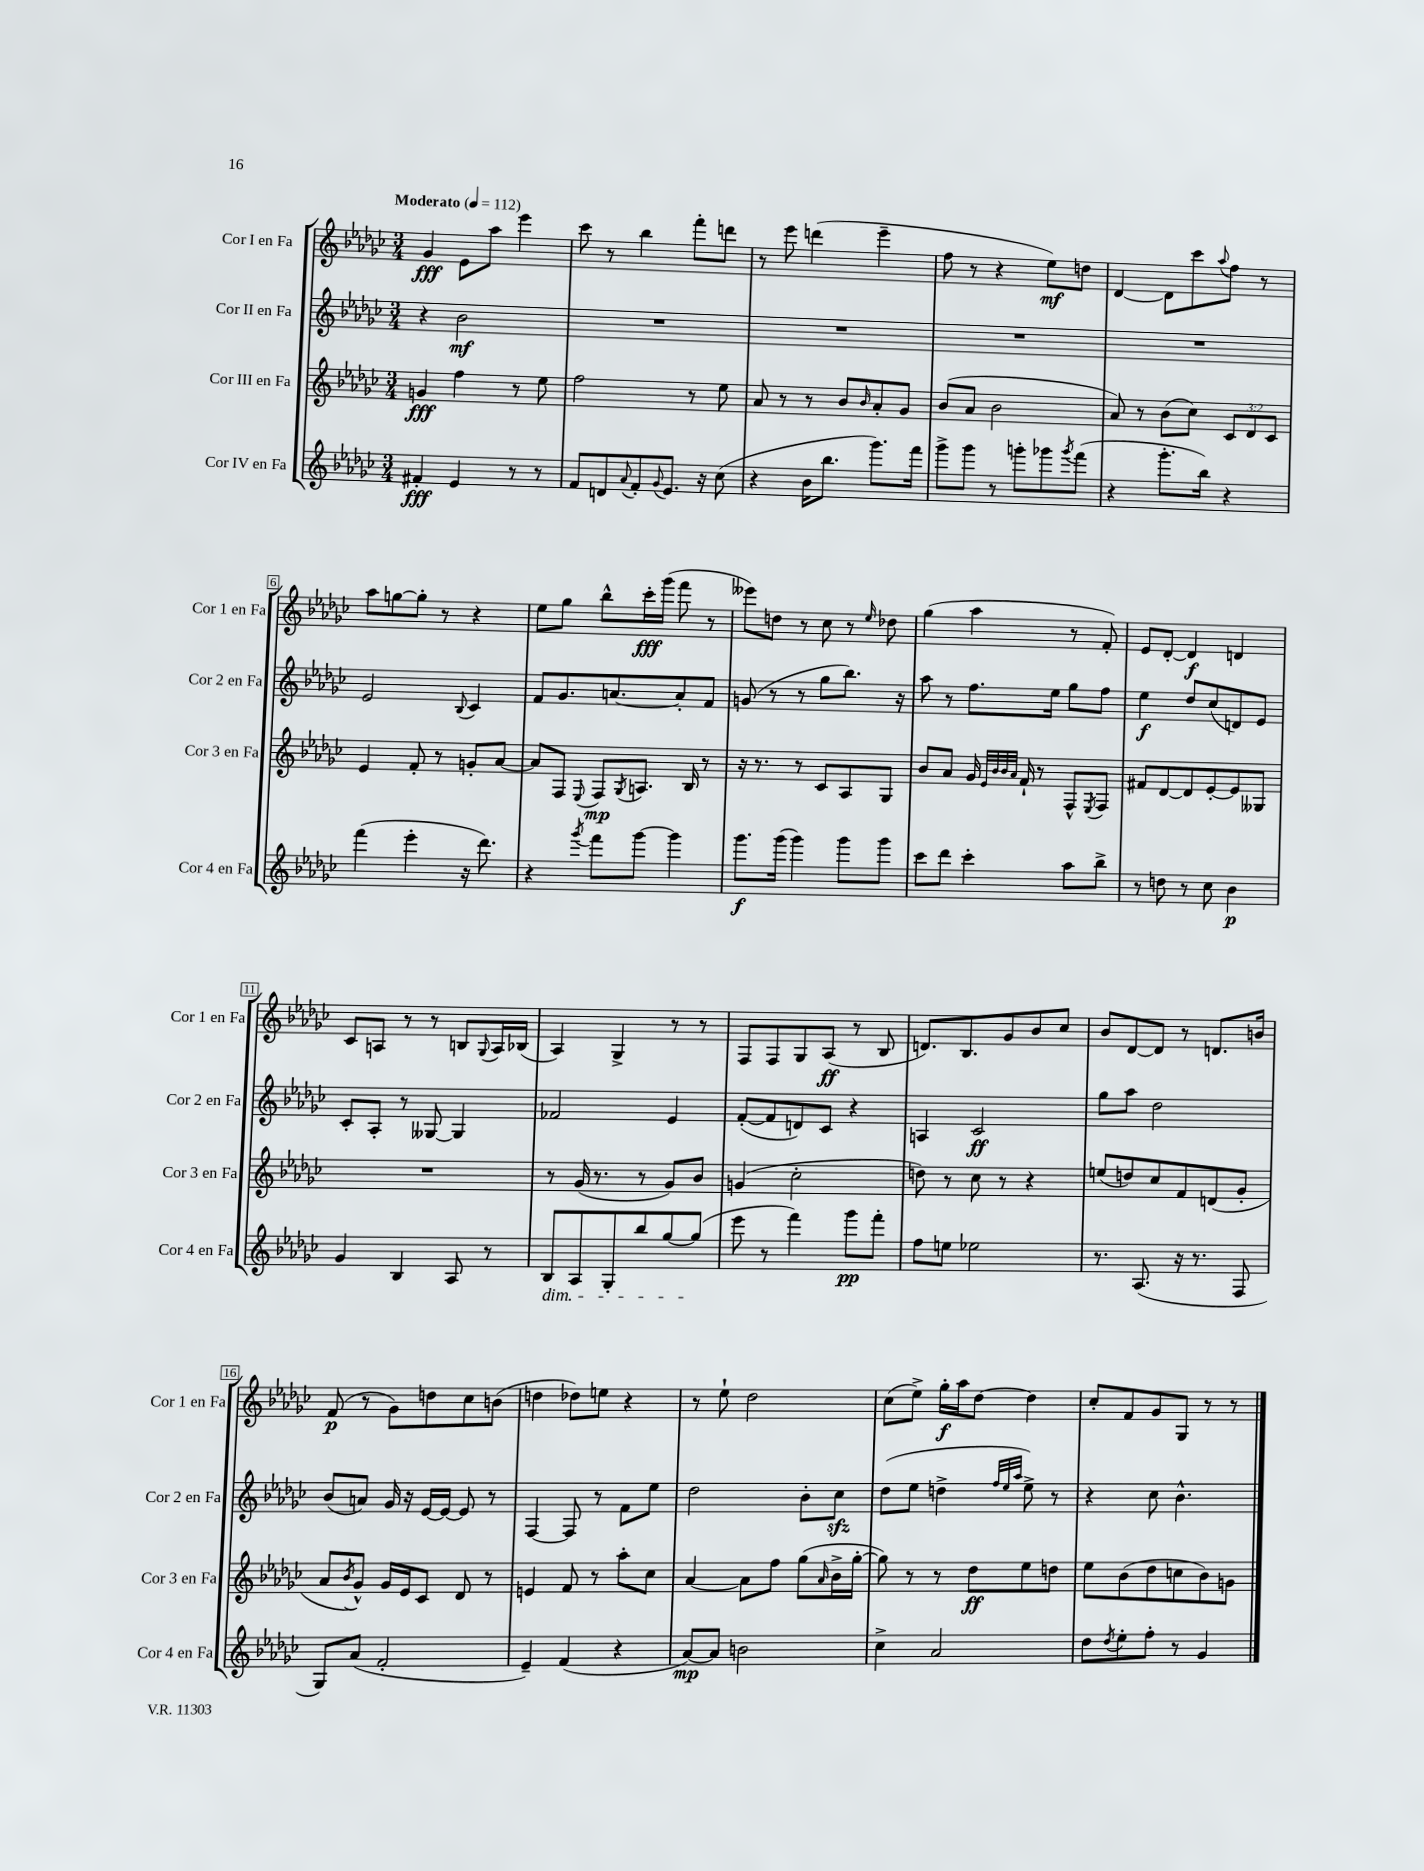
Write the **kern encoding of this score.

**kern	**dynam	**kern	**dynam	**kern	**dynam	**kern	**dynam
*part4	*part4	*part3	*part3	*part2	*part2	*part1	*part1
*staff4	*staff4	*staff3	*staff3	*staff2	*staff2	*staff1	*staff1
*I"Cor IV en Fa	*	*I"Cor III en Fa	*	*I"Cor II en Fa	*	*I"Cor I en Fa	*
*I'Cor 4 en Fa	*	*I'Cor 3 en Fa	*	*I'Cor 2 en Fa	*	*I'Cor 1 en Fa	*
*clefG2	*	*clefG2	*	*clefG2	*	*clefG2	*
*k[b-e-a-d-g-c-]	*	*k[b-e-a-d-g-c-]	*	*k[b-e-a-d-g-c-]	*	*k[b-e-a-d-g-c-]	*
*M3/4	*	*M3/4	*	*M3/4	*	*M3/4	*
*MM112	*	*MM112	*	*MM112	*	*MM112	*
=1	=1	=1	=1	=1	=1	=1	=1
!	!	!	!	!	!	!LO:TX:a:B:t=Moderato	!
4f#X'/	fff	4gn/	fff	4r	.	4g-/	fff
4e-/	.	4ff\	.	2b-\	mf	8e-\L	.
.	.	.	.	.	.	8aa-\J	.
8r	.	8r	.	.	.	4eee-\	.
8r	.	8ee-\	.	.	.	.	.
=2	=2	=2	=2	=2	=2	=2	=2
8f/L	.	2ff\	.	2.r	.	8ccc-\	.
8dn/	.	.	.	.	.	8r	.
8qqa-/	.	.	.	.	.	.	.
8f'/	.	.	.	.	.	4bb-\	.
8qqg-/	.	.	.	.	.	.	.
8.e-/J	.	.	.	.	.	.	.
.	.	8r	.	.	.	8fff'\L	.
16r	.	.	.	.	.	.	.
(8cc-\	.	8ee-\	.	.	.	8dddn\J	.
=3	=3	=3	=3	=3	=3	=3	=3
4r	.	8a-/	.	2.r	.	8r	.
.	.	8r	.	.	.	8eee-\	.
16b-\KL	.	8r	.	.	.	(4dddn\	.
8.bb-\J	.	.	.	.	.	.	.
.	.	8b-/L	.	.	.	.	.
.	.	16qqb-/	.	.	.	.	.
8.ggg-\L)	.	8a-'/	.	.	.	4eee-~\	.
.	.	8g-/J	.	.	.	.	.
16fff\Jk	.	.	.	.	.	.	.
=4	=4	=4	=4	=4	=4	=4	=4
8ggg-^\L	.	(8b-/L	.	2.r	.	8ff\	.
8ggg-\J	.	8a-/J	.	.	.	8r	.
8r	.	2b-\	.	.	.	4r	.
8gggn'\L	.	.	.	.	.	.	.
8ggg-X\	.	.	.	.	.	8ee-\L)	mf
8qggg-/	.	.	.	.	.	.	.
(8fff\J	.	.	.	.	.	8ddn\J	.
=5	=5	=5	=5	=5	=5	=5	=5
4r	.	8a-/)	.	2.r	.	[4d-/	.
.	.	8r	.	.	.	.	.
8.ggg-'\L	.	(8b-\L	.	.	.	8d-\L]	.
.	.	8cc-\J)	.	.	.	8ccc-\	.
16bb-\Jk)	.	.	.	.	.	.	.
.	.	.	.	.	.	8qqaa-/	.
4r	.	12c-/L	.	.	.	8ff\J	.
.	.	12d-/	.	.	.	.	.
.	.	.	.	.	.	8r	.
.	.	12c-/J	.	.	.	.	.
!!LO:LB:g=z
=6	=6	=6	=6	=6	=6	=6	=6
(4fff\	.	4e-/	.	2e-/	.	8aa-\L	.
.	.	.	.	.	.	[8ggn\	.
4eee-'\	.	8f'/	.	.	.	8gg'\J]	.
.	.	8r	.	.	.	8r	.
.	.	.	.	8qqB-/	.	.	.
16r	.	8gn'/L	.	4c-/	.	4r	.
8.ddd-\)	.	.	.	.	.	.	.
.	.	[8a-/J	.	.	.	.	.
=7	=7	=7	=7	=7	=7	=7	=7
4r	.	8a-/L]	.	8f/L	.	8ee-\L	.
.	.	8F/J	.	8.g-/	.	8gg-\J	.
8qggg-/	.	8qqE-/	.	.	.	.	.
8fff\L	.	8F/L	mp	.	.	8bb-^^\L	.
.	.	.	.	[8.an/	.	.	.
.	.	8qG-/	.	.	.	.	.
[8ggg-\J	.	8.An/J	.	.	.	16ccc-'\L	fff
.	.	.	.	.	.	(16ggg-\JJ	.
4ggg-\]	.	.	.	8a'/]	.	8fff\	.
.	.	16B-/	.	.	.	.	.
.	.	8r	.	8f/J	.	8r	.
=8	=8	=8	=8	=8	=8	=8	=8
8.ggg-\L	f	16r	.	(8gn/	.	8eee--X\L)	.
.	.	8.r	.	.	.	.	.
.	.	.	.	8r	.	8ddn\J	.
(16ggg-\Jk	.	.	.	.	.	.	.
4ggg-\)	.	8r	.	8r	.	8r	.
.	.	8c-/L	.	8gg-\L	.	8cc-\	.
8ggg-\L	.	8A-/	.	8.bb-\J)	.	8r	.
.	.	.	.	.	.	16qqee-/	.
8ggg-\J	.	8G-/J	.	.	.	8dd-X\	.
.	.	.	.	16r	.	.	.
=9	=9	=9	=9	=9	=9	=9	=9
8ccc-\L	.	8b-/L	.	8aa-\	.	(4gg-\	.
8ddd-\J	.	8a-/J	.	8r	.	.	.
4ccc-'\	.	16g-/	.	8.ff\L	.	4aa-\	.
.	.	32qqe-/LLL	.	.	.	.	.
.	.	32qqb-/	.	.	.	.	.
.	.	32qqb-/	.	.	.	.	.
.	.	32qqa-/JJJ	.	.	.	.	.
.	.	16f`/	.	.	.	.	.
.	.	8r	.	.	.	.	.
.	.	.	.	16ee-\Jk	.	.	.
8aa-\L	.	8F^^/L	.	8gg-\L	.	8r	.
.	.	8qE-/	.	.	.	.	.
8bb-^\J	.	8F/J	.	8ff\J	.	8f'/)	.
=10	=10	=10	=10	=10	=10	=10	=10
8r	.	8f#X/L	.	4ee-\	f	8e-/L	.
8ddn\	.	[8d-/	.	.	.	[8d-'/J	.
8r	.	8d-/]	.	8dd-/L	.	4d-/]	f
8cc-\	.	[8e-'/	.	(8cc-/	.	.	.
4b-\	p	8e-/]	.	8dn/)	.	4dn/	.
.	.	8G--X/J	.	8e-/J	.	.	.
!!LO:LB:g=z
=11	=11	=11	=11	=11	=11	=11	=11
4g-/	.	2.r	.	8c-'/L	.	8c-/L	.
.	.	.	.	8A-'/J	.	8An/J	.
4B-/	.	.	.	8r	.	8r	.
.	.	.	.	[8G--X/	.	8r	.
8A-/	.	.	.	4G--/]	.	8Bn/L	.
.	.	.	.	.	.	8qqG-/	.
8r	.	.	.	.	.	16A/L	.
.	.	.	.	.	.	(16B-X/JJ	.
=12	=12	=12	=12	=12	=12	=12	=12
!LO:TX:b:i:t=dim.	!	!	!	!	!	!	!
8B-/L	.	8r	.	2f-X/	.	4A-/)	.
8A-/	.	(16g-/	.	.	.	.	.
.	.	8.r	.	.	.	.	.
8G-'/	.	.	.	.	.	4G-^/	.
8bb-/	.	8r	.	.	.	.	.
[8gg-/	.	8g-/L)	.	4e-/	.	8r	.
(8gg-/J]	.	8b-/J	.	.	.	8r	.
=13	=13	=13	=13	=13	=13	=13	=13
8eee-\	.	(4gn/	.	([8f'/L	.	8F/L	.
8r	.	.	.	8f/]	.	8F/	.
4fff\)	.	2cc-'\	.	8dn/)	.	8G-/	.
.	.	.	.	8c-/J	.	(8A-/J	ff
8ggg-\L	pp	.	.	4r	.	8r	.
8fff'\J	.	.	.	.	.	8B-/	.
=14	=14	=14	=14	=14	=14	=14	=14
8ff\L	.	8ddn\)	.	4An/	.	8.dn/L)	.
8een\J	.	8r	.	.	.	.	.
.	.	.	.	.	.	8.B-/	.
2ee-X\	.	8cc-\	.	2c-/	ff	.	.
.	.	8r	.	.	.	8g-/	.
.	.	4r	.	.	.	8b-/	.
.	.	.	.	.	.	8cc-/J	.
=15	=15	=15	=15	=15	=15	=15	=15
8.r	.	(8een/L	.	8gg-\L	.	8b-/L	.
.	.	8ddn/)	.	8aa-\J	.	[8d-/	.
(8.A-/	.	.	.	.	.	.	.
.	.	8cc-/	.	2dd-\	.	8d-/J]	.
16r	.	8f/	.	.	.	8r	.
8.r	.	.	.	.	.	.	.
.	.	(8dn/	.	.	.	8.dn/L	.
8F/	.	8g-'/J	.	.	.	.	.
.	.	.	.	.	.	16bn/Jk	.
!!LO:LB:g=z
=16	=16	=16	=16	=16	=16	=16	=16
8G-/L)	.	8a-/L	.	(8b-/L	.	(8f/	p
.	.	8qb-/	.	.	.	.	.
(8a-/J	.	8g-^^/J)	.	8an/J)	.	8r	.
2f'/	.	16g-/LL	.	16g-/	.	8g-\L)	.
.	.	16e-/J	.	16r	.	.	.
.	.	8c-/J	.	[16e-/LL	.	8ddn\	.
.	.	.	.	16e-/JJ_	.	.	.
.	.	8d-/	.	8e-/]	.	8cc-\	.
.	.	8r	.	8r	.	(8bn\J	.
=17	=17	=17	=17	=17	=17	=17	=17
4e-~/)	.	4en/	.	[4F/	.	4ddn\	.
(4f/	.	8f/	.	8F/]	.	8dd-X\L)	.
.	.	8r	.	8r	.	8een\J	.
4r	.	8aa-'\L	.	8f\L	.	4r	.
.	.	8cc-\J	.	8ee-\J	.	.	.
=18	=18	=18	=18	=18	=18	=18	=18
[8a-/L)	mp	[4a-/	.	2dd-\	.	8r	.
8a-/J]	.	.	.	.	.	8ee-`\	.
2bn\	.	8a-\L]	.	.	.	2dd-\	.
.	.	8ff\J	.	.	.	.	.
.	.	(8gg-\L	.	8b-'\L	.	.	.
.	.	16qqa-/	.	.	.	.	.
.	.	16b-^\L	.	8cc-zz\J	.	.	.
.	.	[16gg-'\JJ	.	.	.	.	.
=19	=19	=19	=19	=19	=19	=19	=19
4cc-^\	.	8gg-\])	.	(8dd-\L	.	(8cc-\L	.
.	.	8r	.	8ee-\J	.	8ee-^\J)	.
2a-/	.	8r	.	4ddn^\	.	16gg-'\LL	f
.	.	.	.	.	.	16aa-\J	.
.	.	8dd-\L	ff	.	.	[8dd-\J	.
.	.	.	.	32qqff/LLL	.	.	.
.	.	.	.	32qqee-/	.	.	.
.	.	.	.	32qqaa-/JJJ	.	.	.
.	.	8ee-\	.	8ee-^\)	.	4dd-\]	.
.	.	8ddn\J	.	8r	.	.	.
=20	=20	=20	=20	=20	=20	=20	=20
8dd-\L	.	8ee-\L	.	4r	.	8cc-'/L	.
8qdd-/	.	.	.	.	.	.	.
8ee-'\	.	(8b-\	.	.	.	8f/	.
8ff'\J	.	8dd-\	.	8cc-\	.	8g-/	.
8r	.	8ccn\	.	4.b-^^\	.	8G-/J	.
4g-/	.	8b-\)	.	.	.	8r	.
.	.	8gn\J	.	.	.	8r	.
==	==	==	==	==	==	==	==
*-	*-	*-	*-	*-	*-	*-	*-
